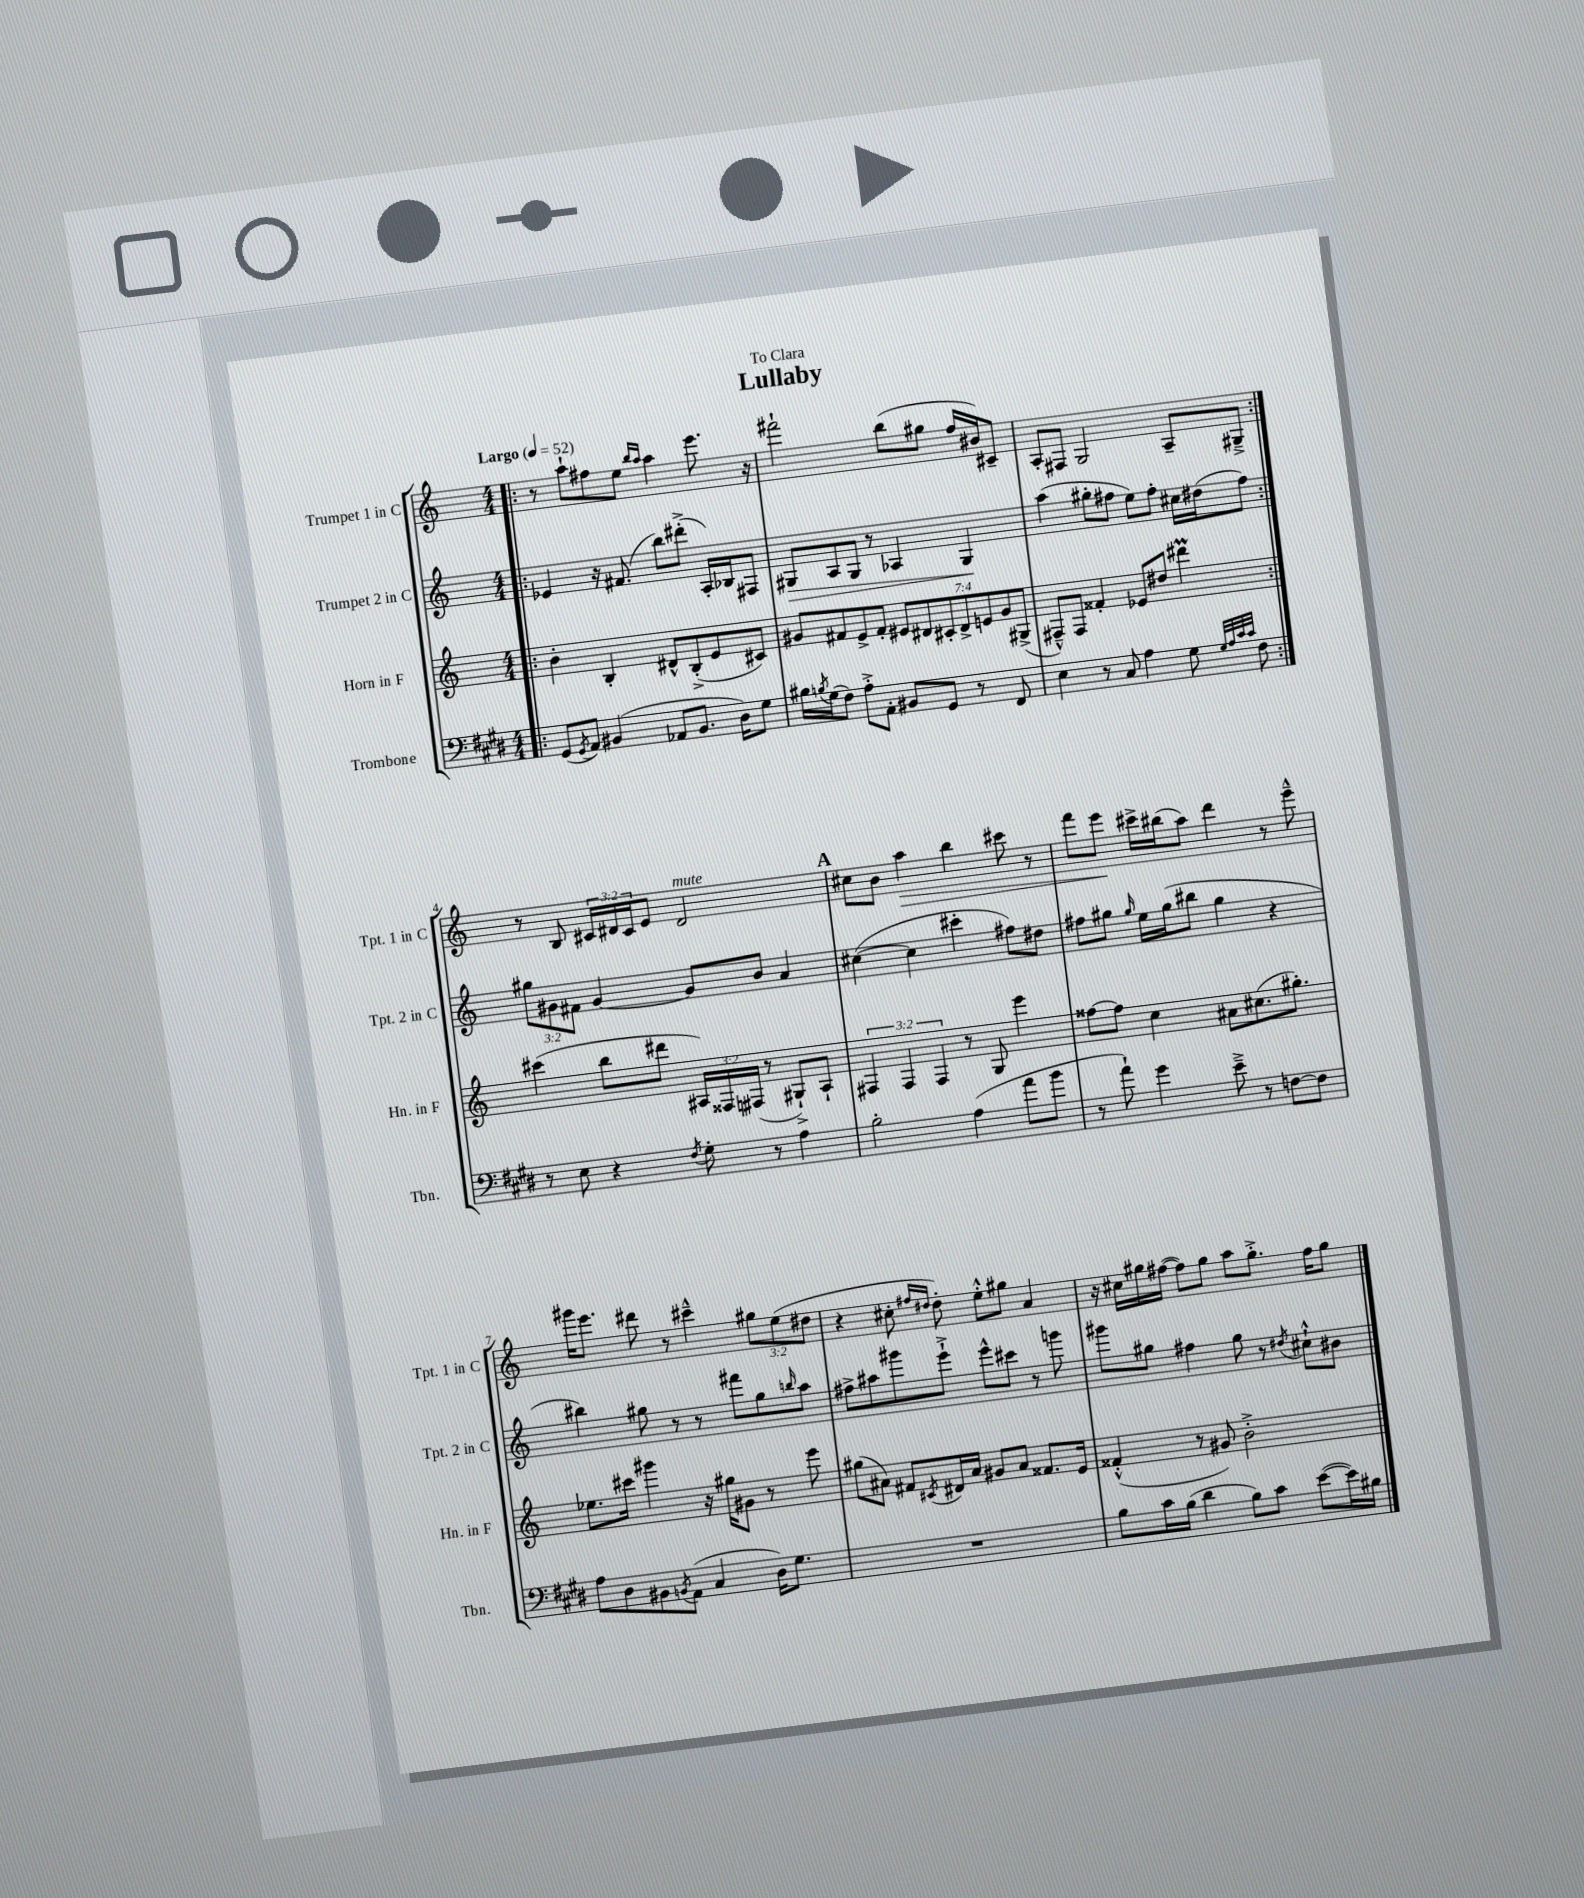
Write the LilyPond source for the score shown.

\header { title = "Lullaby" dedication = "To Clara" }
<<
\new StaffGroup <<
\new Staff = "s0" \with { instrumentName = "Trumpet 1 in C" shortInstrumentName = "Tpt. 1 in C" } {
    \clef treble \key c \major \numericTimeSignature \time 4/4 \override Staff.TupletNumber.text = #tuplet-number::calc-fraction-text \tempo "Largo" 4 = 52
    \repeat volta 2 { \bar ".|:" r8 a''8-! fis''8 e''8 \grace { b''16 a''16 } a''4 e'''8. r16 |
    fis'''2-! b''8( gis''8 f''16 bis'16) cis'8-- |
    a8-. fis8 g2 a8-- gis8---> | }
    r8 b8 \tuplet 3/2 { cis'16 dis'16 cis'16 } e'8 dis'2^\markup { \italic "mute" } |
    \mark \markup { \bold "A" } cis''8 b'8 a''4\> b''4 cis'''8 r8 |
    f'''8 e'''8\! cis'''16-> bis''16( a''8) d'''4 r8 e'''8---^ |
    gis'''16 e'''8. dis'''8 r8 cis'''4---^ \tuplet 3/2 { gis''8 e''8( dis''8 } |
    r4 cis''8-. \grace { fis''16 dis''16 } dis''8-.) e''8-.-^ gis''8 a'4 |
    r16 cis''16 gis''16 fis''16~( fis''8) gis''8 a''8 gis''8.-.-> fis''16 gis''8 \bar "|." |
}
\new Staff = "s1" \with { instrumentName = "Trumpet 2 in C" shortInstrumentName = "Tpt. 2 in C" } {
    \clef treble \key c \major \numericTimeSignature \time 4/4 \override Staff.TupletNumber.text = #tuplet-number::calc-fraction-text
    \repeat volta 2 { \bar ".|:" ees'4 r16 fis'8.( b''8) dis'''8-.->( a16-.) bes16 fis8 |
    gis8\> a8 gis8 r8 aes4 gis4\! |
    a''4( gis''8-. fis''8 e''8) fis''8-. cis''16 dis''16( fis''8) | }
    \tuplet 3/2 { gis''8 gis'8 fis'8 } gis'4~ gis'8 b'8 a'4 |
    \mark \markup { \bold "A" } cis''4~( cis''4 cis'''4-. fis''8) dis''8 |
    fis''8 gis''8 \grace { gis''16 } e''16 gis''16( bis''8 gis''4 r4 |
    bis''4) gis''8 r8 r8 fis'''8 gis''8 \grace { b''16 } a''8 |
    fis''8-> ais''8 gis'''8 e'''8-!-> e'''8-^ cis'''8 r8 g'''8 |
    gis'''8 gis''8 fis''4 gis''8 r8 \acciaccatura { dis''8 } cis''8-!-^ bis'8 \bar "|." |
}
\new Staff = "s2" \with { instrumentName = "Horn in F" shortInstrumentName = "Hn. in F" } {
    \clef treble \key c \major \numericTimeSignature \time 4/4 \override Staff.TupletNumber.text = #tuplet-number::calc-fraction-text
    \repeat volta 2 { \bar ".|:" b'4-. b4-. dis'8-^ b8-.->( e'8 cis'8) |
    gis'8 fis'8 e'8-> fis'8-. \tuplet 7/4 { eis'8 dis'8 cis'8-. dis'8-> e'8 gis'8 gis8->( } |
    fis8---^) fis8 fisis'4-. ees'8 dis''8 dis'''4\prall | }
    cis'''4( b''8 dis'''8 \tuplet 3/2 { ais16) fisis16 fis16( } r8 gis8-!->) ais8-! |
    \mark \markup { \bold "A" } \tuplet 3/2 { fis4 fis4 fis4 } r8 g8 e'''4 |
    fisis''8~ fisis''8 c''4 ais'8 cis''8.( gis''8.-.) |
    ees''8. cis'''16 gis'''4 r16 gis''16 gis'8 r8 e'''8 |
    gis''8( ais'8) fis'8 \acciaccatura { cis'8 } dis'16 ais'16 gis'8 ais'8 fisis'8. e'16 |
    fisis'4-.-^( r8 gis'8) b'2-.-> \bar "|." |
}
\new Staff = "s3" \with { instrumentName = "Trombone" shortInstrumentName = "Tbn." } {
    \clef bass \key e \major \numericTimeSignature \time 4/4
    \repeat volta 2 { \bar ".|:" gis,8( \acciaccatura { gis,8 } a,8) bis,4( aes,8 bis,8. dis16) gis8 |
    bis16 \acciaccatura { b8 } gis16( fis8) a8-.-> a,8-. bis,8 gis,8 r8 fis,8 |
    e4 r8 cis8 a4 gis8 \grace { gis32 a32 cis'32 cis'32 } fis8 | }
    r8 e8 r4 \acciaccatura { fis8 } gis8-. r8 a4 |
    \mark \markup { \bold "A" } b2-. a4( a'8 b'8 |
    r8 a'8-!) gis'4 e'8---> r8 f8~ f8 |
    a8 dis8 bis,8 \acciaccatura { b,8 } a,8( cis4 dis16) gis8. |
    R1 |
    b8 cis'16 b16( dis'4 b8) cis'8 e'8~( e'16) bis16 \bar "|." |
}
>>
>>
